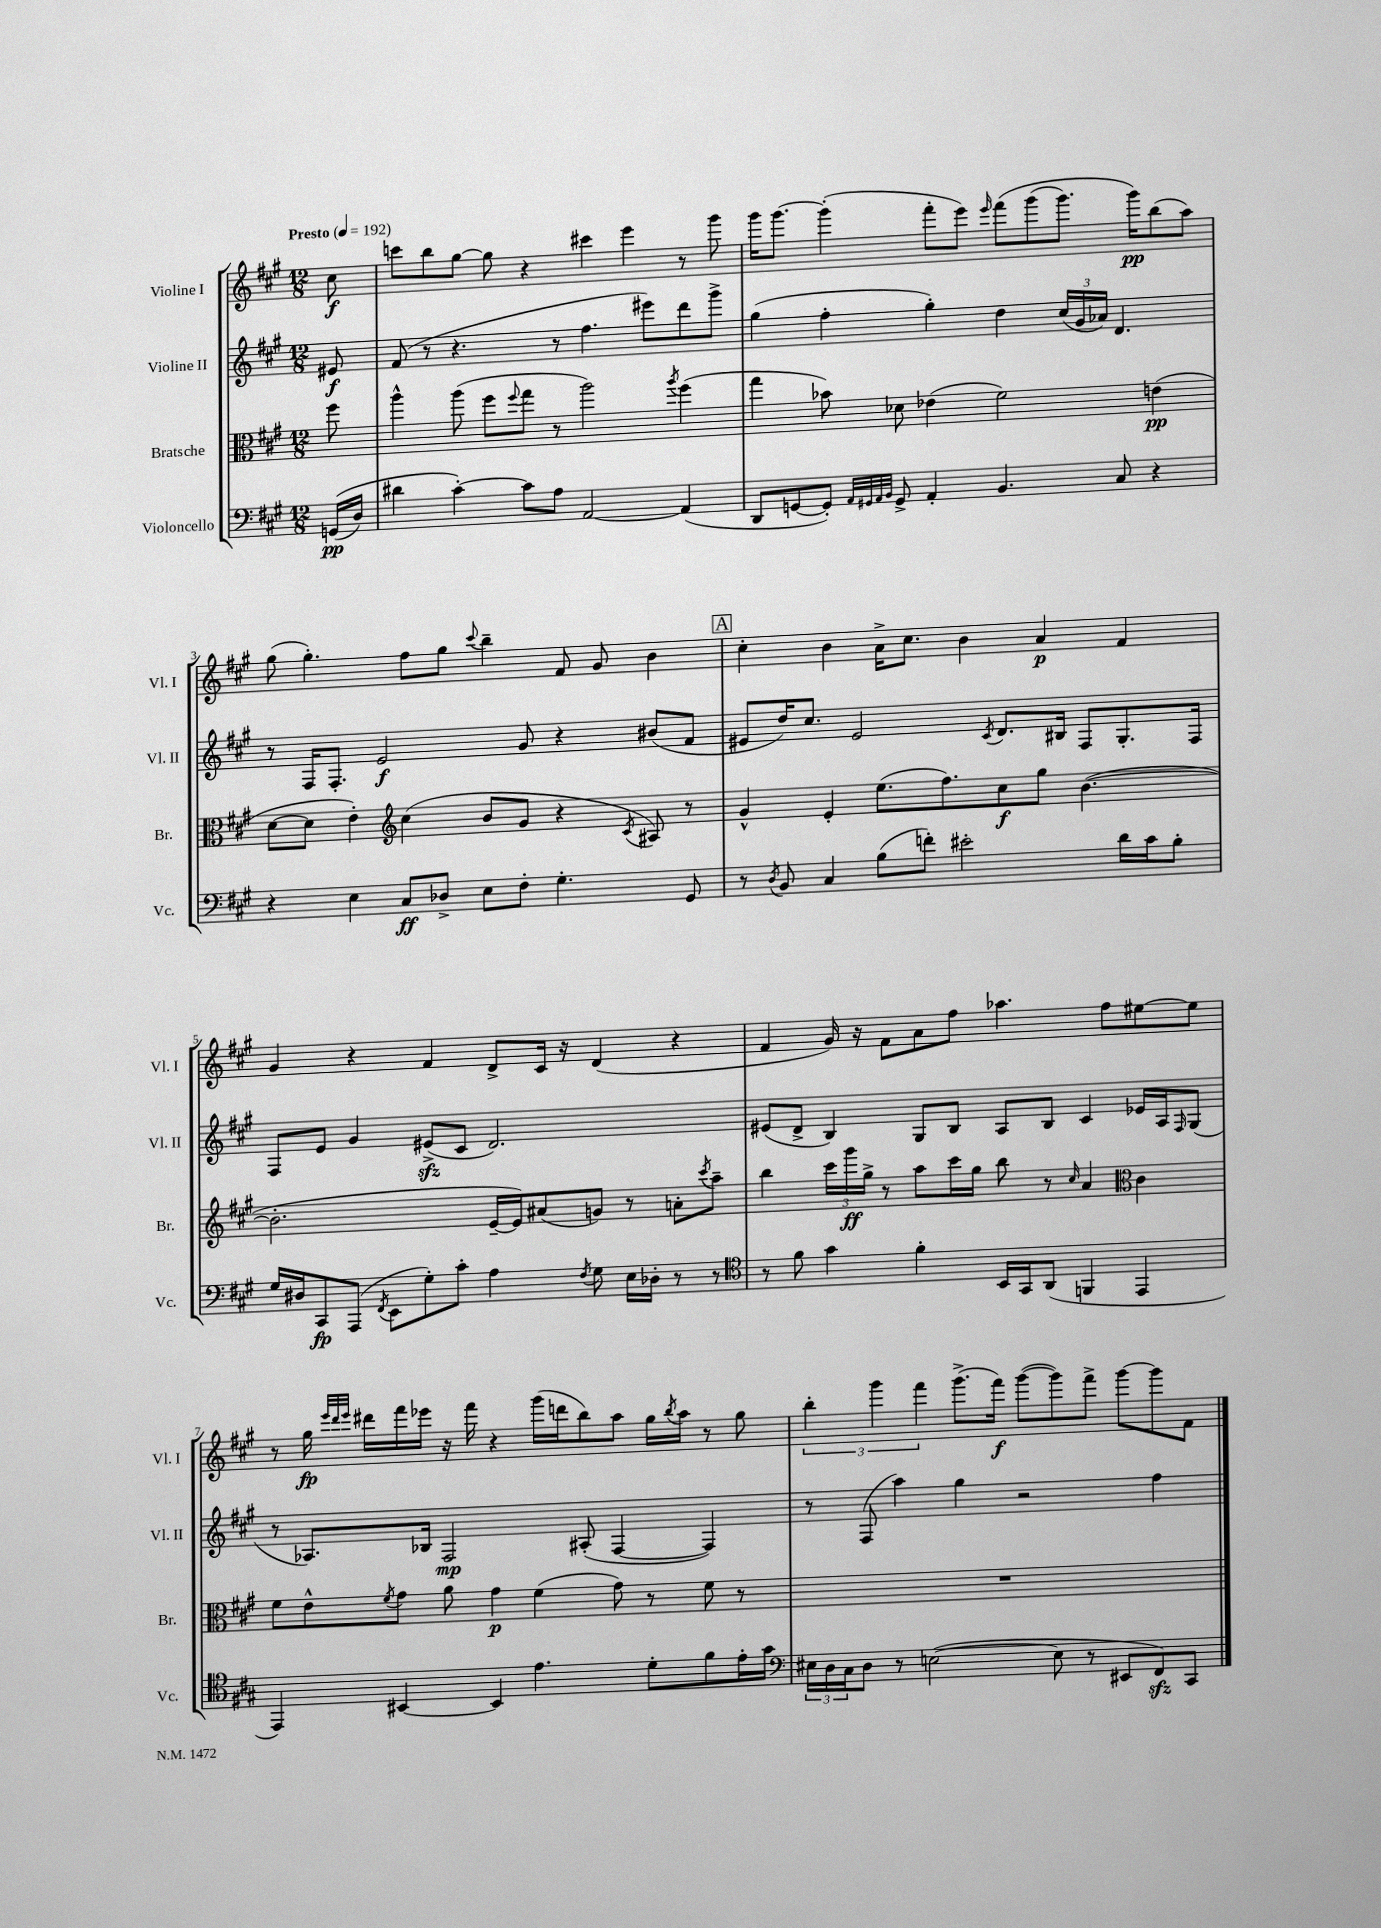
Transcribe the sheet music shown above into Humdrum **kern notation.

**kern	**kern	**kern	**kern
*staff4	*staff3	*staff2	*staff1
*clefF4	*clefC3	*clefG2	*clefG2
*k[f#c#g#]	*k[f#c#g#]	*k[f#c#g#]	*k[f#c#g#]
*M12/8	*M12/8	*M12/8	*M12/8
*MM192	*MM192	*MM192	*MM192
&((16GG/LL	8ff#\	8e#/	8cc#\
16D/JJ)	.	.	.
=	=	=	=
4d#\	4aa^^\	(8f#/	8ccc\L
.	.	8r	8bb\
[4c#'\&)	(8aa\	4.r	[8gg#\J
.	8ff#\L	.	8gg#\]
.	8qqff#/	.	.
8c#\]L	8gg#\J	.	4r
8A\J	8r	8r	.
[2AA/	2aa\)	4.ff#\	4ccc#\
.	.	.	4eee\
.	.	8eee#\L)	.
.	8qaa/	.	.
(4AA/]	(4ff#\	8ddd\	8r
.	.	8ggg#^\J	8ggg#\
=	=	=	=
8DD/L	4gg#\	(4gg#\	16ggg#\LK
.	.	.	[8.ggg#\J
[8GG/	.	.	.
8GG'/]J)	8b-\)	4ff#'\	(4ggg#'\]
32qqAA/LLL	.	.	.
32qqGG#/	.	.	.
32qqAA/	.	.	.
32qqBB/JJJ	.	.	.
8GG#^/	8d-\	.	.
4AA'/	(4e-\	4gg#'\)	8fff#'\L
.	.	.	8eee\J)
.	.	.	16qqeee/
4.BB/	2f#\)	4dd\	&(8fff#\L
.	.	.	(8ggg#\
.	.	(24cc#/LL	8.ggg#\J)
.	.	24g#/	.
.	.	24a-/JJ)	.
8C#/	.	4.d/	.
.	.	.	16ggg#\LK&)
4r	(4e\	.	(8bb\
.	.	.	8aa\J)
=	=	=	=
4r	[8d\L	8r	(8gg#\
.	8d\]J	16F#/LK	4.gg#'\)
.	.	8.F#'/J	.
4E\	4e'\)	.	.
.	.	2e/	.
*	*clefG2	*	*
8C#/L	(4cc#\	.	8ff#\L
8D-^/J	.	.	8gg#\J
.	.	.	8qqccc#/
8E\L	8b/L	.	4bb~\
8F#'\J	8g#/J	8g#/	.
4.G#'\	4r	4r	8f#/
.	.	.	8g#/
.	8qc#/	.	.
.	8A#/)	(8b#/L	4b\
8GG#/	8r	8f#/J	.
=	=	=	=
8r	4g#^^/	8e#/L	4cc#'\
8qD/	.	.	.
8BB/	.	16dd/K)	.
.	.	8.cc#/J	.
4C#/	4e'/	.	4b\
.	.	2e#/	.
(8B\L	(8.ee\L	.	16a^\LK
.	.	.	8.cc#\J
8f'\J)	.	.	.
.	8.ff#\)	.	.
2e#'\	.	.	4b\
.	.	8qc#/	.
.	8cc#\	8.d/L	.
.	8gg#\J	.	4a/
.	.	16B#/Jk	.
.	([4.b\	8F#/L	.
16d\LL	.	8.G#'/	4f#/
16c#\J	.	.	.
8B'\J	.	.	.
.	.	16F#/Jk	.
=	=	=	=
16G#/LL	2.b'\]	8F#/L	4g#/
16D#/J	.	.	.
8CC#/	.	8e/J	.
(8AAA/J	.	4g#/	4r
8qFF#/	.	.	.
8EE\L	.	.	.
8G#'\)	.	(8e#^/L	4f#/
8c#'\J	.	8c#/J	.
4A\	[16e~/LL	2.d/)	8d^/L
.	16e/]J)	.	.
.	(8a#/	.	16c#/Jk
.	.	.	16r
8qF#/	.	.	.
8G#\	8g/J)	.	(4d/
16E\LL	8r	.	.
16D-'\JJ	.	.	.
8r	8a'\L	.	4r
.	8qccc#/	.	.
8r	8aa~\J	.	.
=	=	=	=
*clefC4	*	*	*
8r	4bb\	(8e#/L	4f#/
8f#\	.	8d^/J	.
4g#\	24ccc#\LL	4B/)	16g#/)
.	24ggg#\	.	.
.	.	.	16r
.	24gg#^\JJ	.	.
.	8r	.	8f#\L
4f#'\	8aa\L	8G#/L	8a\
.	16ccc#\L	8B/J	8ff#\J
.	16gg#\JJ	.	.
16BB/LL	8bb\	8A/L	4.aa-\
16GG#/J	.	.	.
(8AA/J	8r	8B/J	.
.	16qqcc#/	.	.
4FF/	4a/	4c#/	.
.	.	.	8ff#\L
*	*clefC3	*	*
4EE/	4c#\	16e-/LL	[8ee#\
.	.	16A/J	.
.	.	16qqF#/	.
.	.	(8G#/J	8ee#\]J
=	=	=	=
4EE/)	8f#\L	8r	8r
.	8e^^\	8.A-/L)	16gg#\
.	.	.	32qqeee/LLL
.	.	.	32qqddd/
.	.	.	32qqeee/JJJ
.	.	.	16ddd#\LL
.	8qf#/	.	.
[4BB#/	8g#\J	.	16fff#\
.	.	16B-/Jk	16eee-\JJ
.	8a\	2F#/	16r
.	.	.	16fff#\
4BB#/]	4g#\	.	4r
4.e\	(4f#\	.	(16ggg#\LL
.	.	.	16ddd\J
.	.	(8A#'/	8bb\)
.	8g#\)	[4F#/	8aa\J
8d'\L	8r	.	16gg#\LL
.	.	.	8qbb/
.	.	.	16aa\JJ
8f#\	8f#\	4F#/])	8r
16e'\L	8r	.	8gg#\
16g#\JJ	.	.	.
=	=	=	=
*clefF4	*	*	*
24E#\LL	1.r	8r	6bb'\
24D\	.	.	.
24C#\J	.	.	.
8D\J	.	(8F#/	.
.	.	.	6ggg#\
8r	.	4aa\)	.
.	.	.	6fff#\
([2E\	.	.	.
.	.	4gg#\	(8.ggg#^\L
.	.	.	16fff#\Jk)
.	.	2r	([8ggg#\L
8E\]	.	.	8ggg#\])
8r	.	.	8fff#^\J
8EE#/L	.	.	[8ggg#\L
8FF#/)	.	4ff#\	8ggg#\]
8CC#/J	.	.	8f#\J
==	==	==	==
*-	*-	*-	*-
